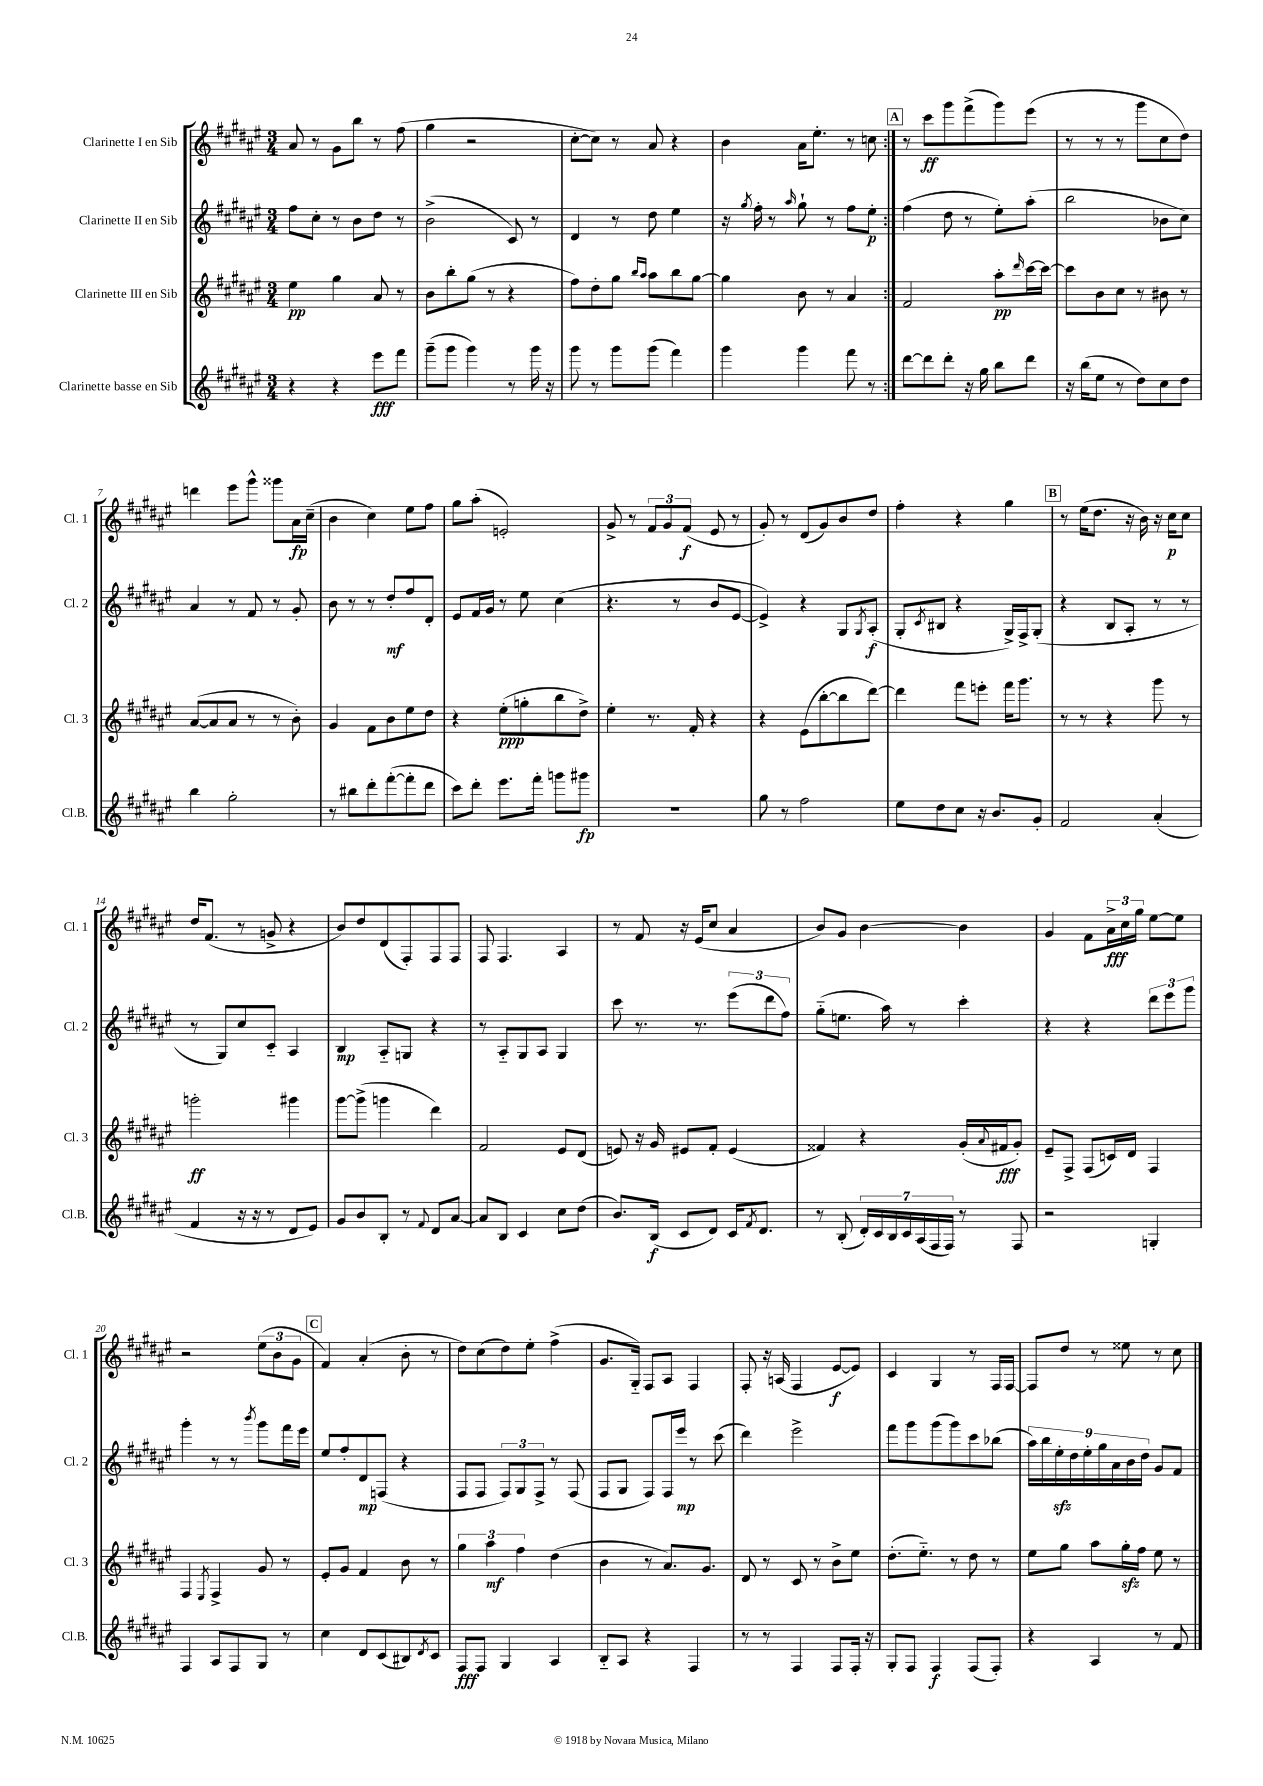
<<
\new StaffGroup <<
\new Staff = "s0" \with { instrumentName = "Clarinette I en Sib" shortInstrumentName = "Cl. 1" } {
    \clef treble \key fis \major \numericTimeSignature \time 3/4
    \repeat volta 2 { ais'8 r8 gis'8 b''8 r8 fis''8( |
    gis''4 r2 |
    cis''8~-. cis''8) r8 ais'8 r4 |
    b'4 ais'16 eis''8.-. r8 c''8 | }
    \mark \markup { \box "A" } r8 cis'''8\ff gis'''8 fis'''8->( gis'''8) eis'''8( |
    r8 r8 r8 gis'''8 cis''8 dis''8) |
    d'''4 eis'''8 gis'''8-^ gisis'''8 ais'16\fp cis''16--( |
    b'4 cis''4) eis''8 fis''8 |
    gis''8 ais''8-.( e'2-.) |
    gis'8-> r8 \tuplet 3/2 { fis'8 gis'8 fis'8\f( } eis'8 r8 |
    gis'8-.) r8 dis'8( gis'8) b'8 dis''8 |
    fis''4-. r4 gis''4 |
    \mark \markup { \box "B" } r8 eis''16( dis''8. r16 b'16) r16 cis''16\p cis''8 |
    dis''16 fis'8.( r8 g'8-> r4 |
    b'8) dis''8 dis'8( fis8-.) fis8 fis8 |
    fis8 fis4. ais4 |
    r8 fis'8 r16 eis'16( cis''8 ais'4 |
    b'8) gis'8 b'4~ b'4 |
    gis'4 fis'8 \tuplet 3/2 { ais'16->\fff cis''16 gis''16 } eis''8~ eis''8 |
    r2 \tuplet 3/2 { eis''8( b'8 gis'8 } |
    \mark \markup { \box "C" } fis'4) ais'4-.( b'8-. r8 |
    dis''8) cis''8( dis''8) eis''8-. fis''4->( |
    gis'8. gis16-_) fis8 ais8 fis4 |
    fis8-. r16 a16( fis4 eis'8~\f eis'8) |
    cis'4 gis4 r8 fis16 fis16~ |
    fis8 dis''8 r8 eisis''8 r8 cis''8 \bar "|." |
}
\new Staff = "s1" \with { instrumentName = "Clarinette II en Sib" shortInstrumentName = "Cl. 2" } {
    \clef treble \key fis \major \numericTimeSignature \time 3/4
    \repeat volta 2 { fis''8 cis''8-. r8 b'8 dis''8 r8 |
    b'2->( cis'8) r8 |
    dis'4 r8 dis''8 eis''4 |
    r16 \acciaccatura { gis''8 } fis''16-. r8 \grace { ais''16 } gis''8-! r8 fis''8 eis''8-.\p | }
    \mark \markup { \box "A" } fis''4( dis''8 r8 eis''8-.) ais''8-.( |
    b''2 bes'8 cis''8) |
    ais'4 r8 fis'8 r8 gis'8-. |
    b'8 r8 r8 dis''8-.\mf fis''8 dis'8-. |
    eis'8 fis'16 gis'16 r8 eis''8 cis''4( |
    r4. r8 b'8 eis'8~ |
    eis'4->) r4 gis8 \acciaccatura { gis8 } ais8-.\f( |
    gis8-. \acciaccatura { cis'8 } bis8 r4 gis16->) fis16-> gis8-.( |
    \mark \markup { \box "B" } r4 b8 ais8-. r8 r8 |
    r8 gis8) cis''8 cis'8-_ ais4 |
    b4\mp ais8-_ g8 r4 |
    r8 ais8-_ gis8 ais8 gis4 |
    cis'''8 r8. r8. \tuplet 3/2 { eis'''8( dis'''8 fis''8) } |
    gis''8-_( e''8. ais''16) r8 cis'''4-. |
    r4 r4 \tuplet 3/2 { dis'''8 eis'''8 gis'''8 } |
    gis'''4-. r8 r8 \acciaccatura { b'''8 } gis'''8 fis'''16 eis'''16 |
    \mark \markup { \box "C" } eis''8 fis''8-. dis'8\mp f8( r4 |
    fis8 fis8 \tuplet 3/2 { fis8) gis8 fis8-> } r8 fis8( |
    fis8 gis8 fis8) fis16 eis'''16\mp r8 cis'''8( |
    dis'''4) eis'''2-> |
    fis'''8 gis'''8 gis'''8( gis'''8) cis'''8 bes''8( |
    \tuplet 9/8 { ais''16) b''16 eis''16-.\sfz dis''16 eis''16-. gis''16 ais'16 b'16 dis''16 } gis'8 fis'8 \bar "|." |
}
\new Staff = "s2" \with { instrumentName = "Clarinette III en Sib" shortInstrumentName = "Cl. 3" } {
    \clef treble \key fis \major \numericTimeSignature \time 3/4
    \repeat volta 2 { eis''4\pp gis''4 ais'8 r8 |
    b'8 b''8-. gis''8( r8 r4 |
    fis''8) dis''8-. gis''8 \grace { b''16 ais''16 } ais''8 b''8 gis''8~ |
    gis''4 b'8 r8 ais'4 | }
    \mark \markup { \box "A" } fis'2 ais''8-.\pp \grace { dis'''16 } cis'''16~ cis'''16~ |
    cis'''8 b'8 cis''8 r8 bis'8 r8 |
    ais'8~( ais'8 ais'8 r8 r8 b'8-.) |
    gis'4 fis'8 b'8 eis''8 dis''8 |
    r4 eis''8-.\ppp( g''8-. b''8 dis''8->) |
    eis''4-. r8. fis'16-. r4 |
    r4 eis'8( b''8~-. b''8 dis'''8~) |
    dis'''4 fis'''8 e'''8-. fis'''16 gis'''8. |
    \mark \markup { \box "B" } r8 r8 r4 gis'''8 r8 |
    g'''2-.\ff gis'''4 |
    gis'''8~ gis'''8->( g'''4 dis'''4) |
    fis'2 eis'8 dis'8( |
    e'8) r16 gis'16 eis'8 fis'8-. eis'4( |
    fisis'4) r4 gis'16-.( \appoggiatura { ais'8 } fis'16\fff gis'8-.) |
    eis'8-- fis8-> fis8( c'16) dis'16 fis4 |
    fis4 \acciaccatura { eis8 } fis4-> gis'8 r8 |
    \mark \markup { \box "C" } eis'8-. gis'8 fis'4 b'8 r8 |
    \tuplet 3/2 { gis''4 ais''4\mf fis''4 } dis''4( |
    b'4 r8 ais'8.) gis'8. |
    dis'8 r8 cis'8 r8 b'8-> eis''8 |
    dis''8.-.( eis''8.-_) r8 dis''8 r8 |
    eis''8 gis''8 ais''8 gis''16-.\sfz fis''16 eis''8 r8 \bar "|." |
}
\new Staff = "s3" \with { instrumentName = "Clarinette basse en Sib" shortInstrumentName = "Cl.B." } {
    \clef treble \key fis \major \numericTimeSignature \time 3/4
    \repeat volta 2 { r4 r4 eis'''8\fff fis'''8 |
    gis'''8--( gis'''8 gis'''4) r8 gis'''16 r16 |
    gis'''8 r8 gis'''8 gis'''8( fis'''4) |
    gis'''4 gis'''4 fis'''8 r8 | }
    \mark \markup { \box "A" } dis'''8~ dis'''8 dis'''8-. r16 gis''16 b''8 dis'''8 |
    r16 b''16( eis''8 r8 dis''8) cis''8 dis''8 |
    b''4 gis''2-. |
    r8 bis''8 dis'''8-. fis'''8~-.( fis'''8-. dis'''8 |
    cis'''8) dis'''8-. eis'''8. fis'''16-. g'''8 gis'''8\fp |
    R2. |
    gis''8 r8 fis''2 |
    eis''8 dis''8 cis''8 r16 b'8. gis'8-. |
    \mark \markup { \box "B" } fis'2 ais'4-.( |
    fis'4 r16 r16 r8 dis'8 eis'8) |
    gis'8 b'8 b8-. r8 \appoggiatura { fis'8 } dis'8 ais'8~ |
    ais'8 b8 cis'4 cis''8 dis''8( |
    b'8.) b16\f( cis'8 dis'8) cis'16 \acciaccatura { fis'8 } dis'8. |
    r8 b8-.( \tuplet 7/4 { dis'16-.) cis'16 b16 cis'16 ais16( fis16 fis16) } r8 fis8 |
    r2 g4-. |
    fis4 ais8 fis8 gis8 r8 |
    \mark \markup { \box "C" } cis''4 dis'8 cis'8( bis8) \acciaccatura { dis'8 } cis'8 |
    fis8\fff fis8 gis4 ais4 |
    b8-_ ais8 r4 fis4 |
    r8 r8 fis4 fis8 fis16-. r16 |
    gis8-. fis8 fis4\f fis8( fis8-.) |
    r4 ais4 r8 fis'8 \bar "|." |
}
>>
>>
